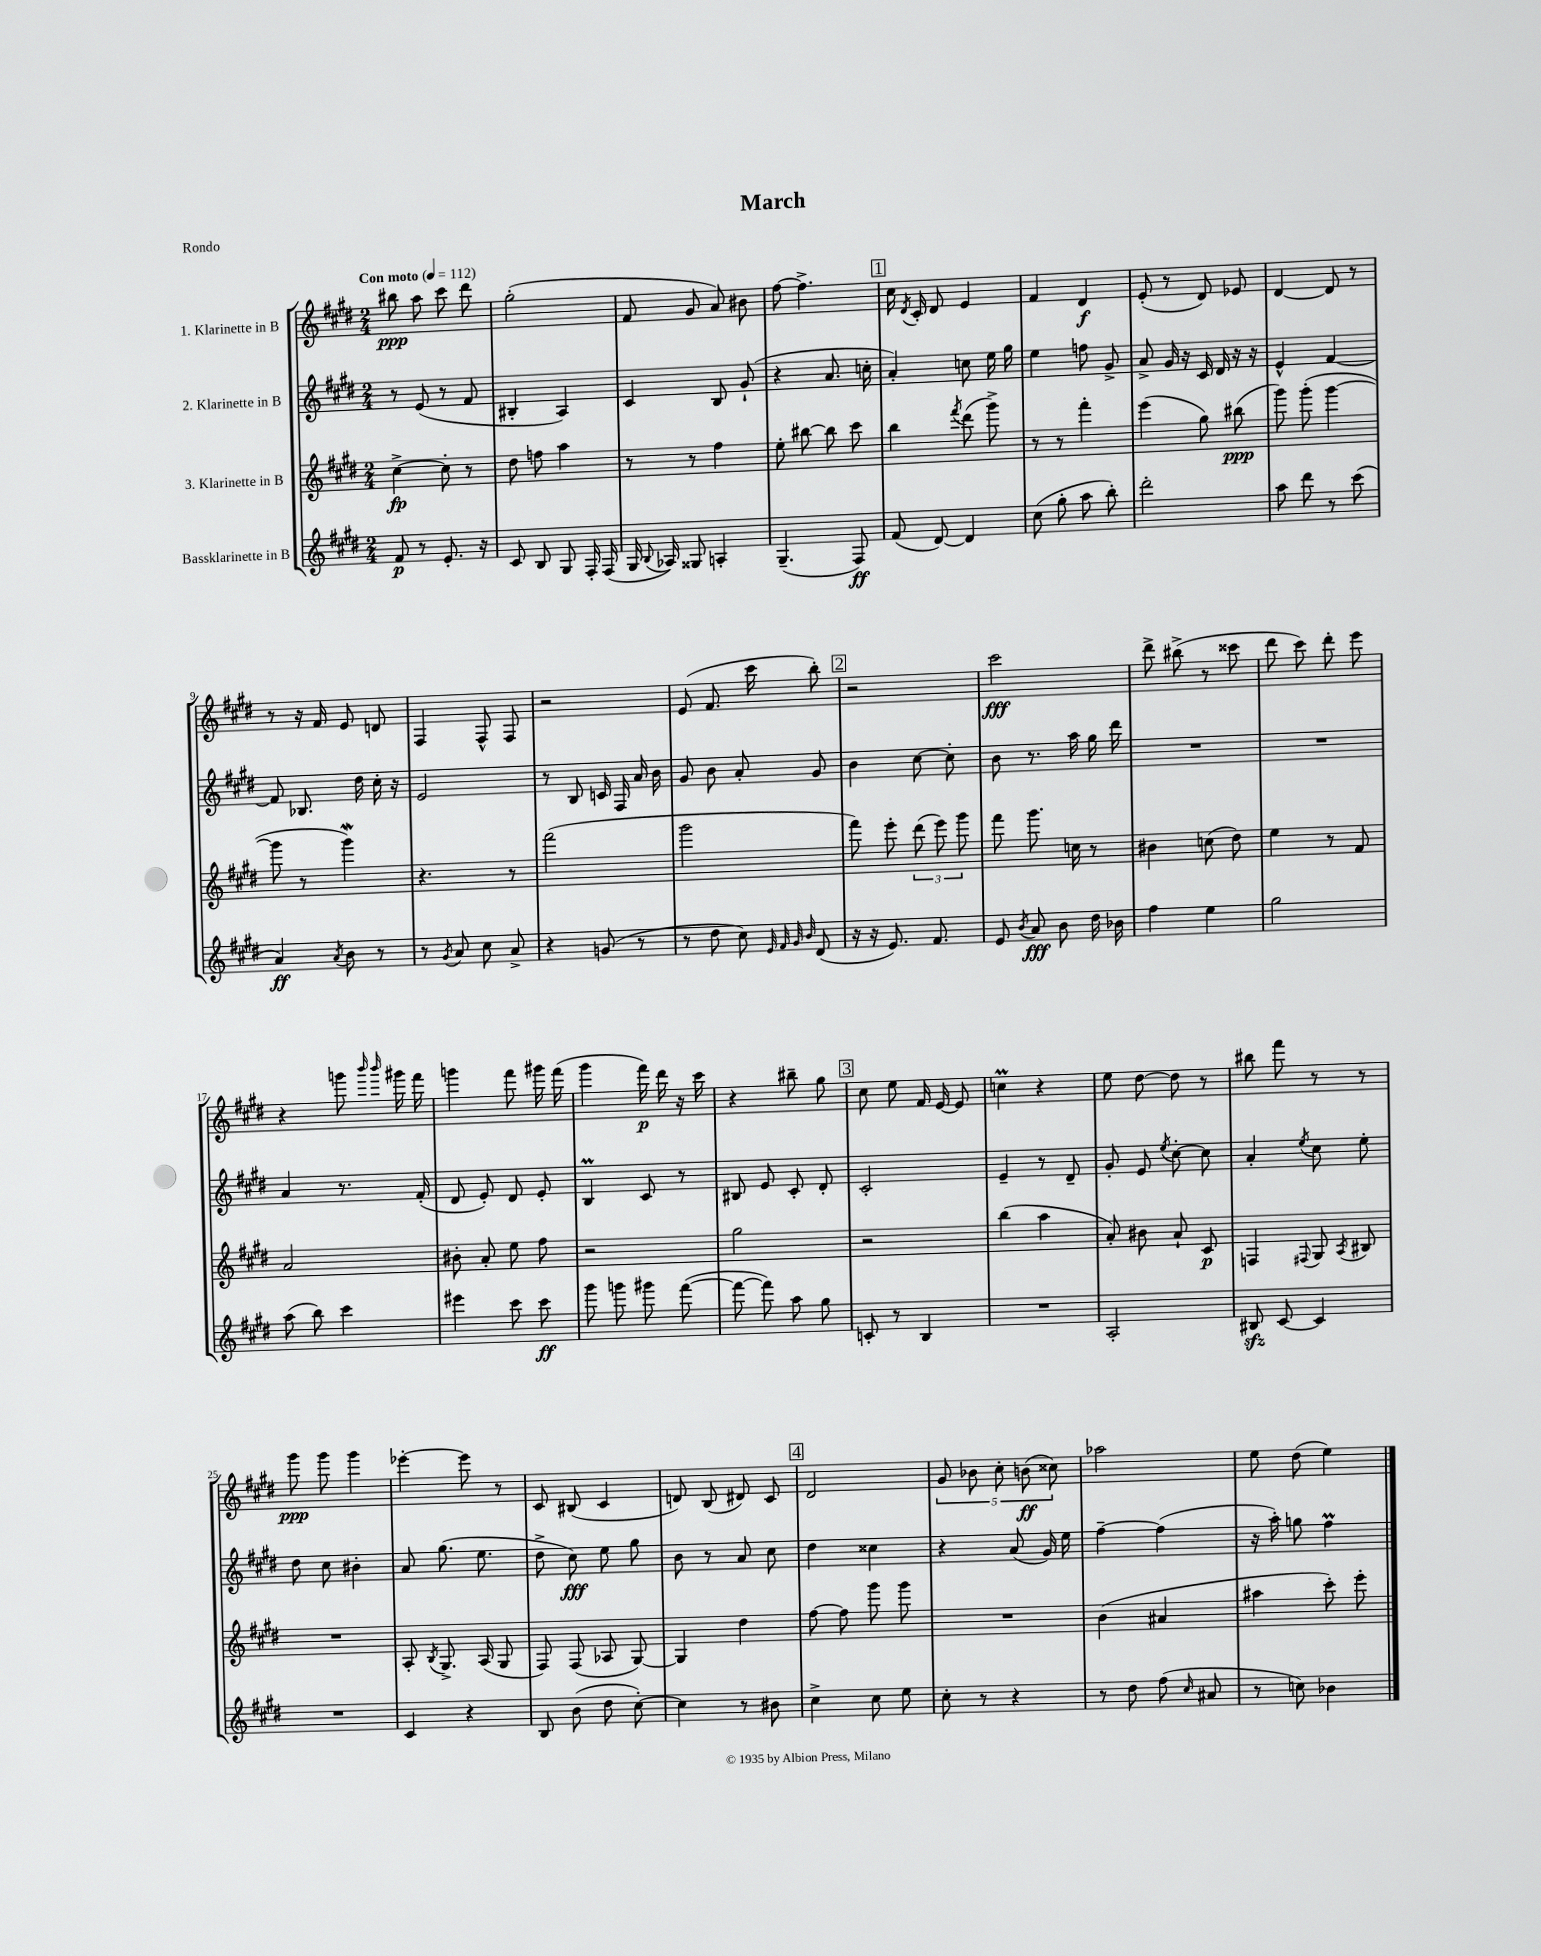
\header { title = "March" piece = "Rondo" }
<<
\new StaffGroup <<
\new Staff = "s0" \with { instrumentName = "1. Klarinette in B" } {
    \clef treble \key e \major \numericTimeSignature \time 2/4 \tempo "Con moto" 4 = 112
    \autoBeamOff bis''8\ppp a''8 cis'''8 dis'''8 |
    gis''2-.( |
    fis'8 gis'8 a'8) bis'8 |
    fis''8~ fis''4.-> |
    \mark \markup { \box "1" } cis''16 \acciaccatura { dis'8 } cis'16-. dis'8 e'4 |
    fis'4 dis'4\f |
    e'8-.( r8 dis'8) ees'8 |
    dis'4~ dis'8 r8 |
    r8 r16 fis'16 e'8 d'8 |
    fis4 fis8-^ fis8 |
    r2 |
    e'8( fis'8. cis'''16 b''8-.) |
    \mark \markup { \box "2" } r2 |
    cis'''2\fff |
    dis'''8-> bis''8->( r8 cisis'''8 |
    dis'''8 cis'''8) dis'''8-. e'''8 |
    r4 g'''8 \grace { b'''16 b'''16 } gis'''16 fis'''16 |
    g'''4 fis'''8 gis'''16 fis'''16( |
    gis'''4 fis'''16\p) dis'''16 r16 cis'''16 |
    r4 bis''8-- gis''8 |
    \mark \markup { \box "3" } cis''8 e''8 fis'16 e'16~ e'8 |
    c''4\prall r4 |
    e''8 dis''8~ dis''8 r8 |
    bis''8 fis'''8 r8 r8 |
    gis'''8\ppp gis'''8 gis'''4 |
    ees'''4~-. ees'''8 r8 |
    cis'8 bis8( cis'4 |
    d'8) b8( dis'8) cis'8 |
    \mark \markup { \box "4" } dis'2 |
    \tuplet 5/4 { gis'8 bes'8 cis''8-. b'8\ff( cisis''8) } |
    aes''2 |
    e''8 dis''8( e''4) \bar "|." |
}
\new Staff = "s1" \with { instrumentName = "2. Klarinette in B" } {
    \clef treble \key e \major \numericTimeSignature \time 2/4
    \autoBeamOff r8 e'8( r8 fis'8 |
    bis4-. a4) |
    cis'4 b8 gis'8-!( |
    r4 a'8. c''16-. |
    \mark \markup { \box "1" } a'4-.) c''8 e''16 gis''16 |
    e''4 f''8 gis'8-> |
    a'8-> gis'16 r16 cis'16 dis'16 r16 r16 |
    e'4-^ fis'4~ |
    fis'8 bes8. dis''16 cis''16-. r16 |
    e'2 |
    r8 b8 c'16 fis16 a'16 b'16 |
    gis'8 b'8 a'8-. gis'8 |
    \mark \markup { \box "2" } b'4 cis''8~ cis''8-. |
    b'8 r8. a''16 gis''16 dis'''16 |
    R2 |
    R2 |
    a'4 r8. fis'16-.( |
    dis'8 e'8-.) dis'8 e'8-. |
    b4\prall cis'8 r8 |
    bis8 e'8 cis'8-. dis'8-. |
    \mark \markup { \box "3" } cis'2-. |
    e'4-- r8 dis'8-- |
    gis'8-. e'8 \acciaccatura { e''8 } cis''8~-. cis''8 |
    a'4-. \acciaccatura { e''8 } cis''8 e''8-. |
    dis''8 cis''8 bis'4-. |
    a'8 gis''8.( e''8. |
    dis''8-> cis''8\fff) e''8 gis''8 |
    b'8 r8 a'8 cis''8 |
    \mark \markup { \box "4" } dis''4 cisis''4 |
    r4 a'8( gis'16) e''16 |
    fis''4~-- fis''4( |
    r16 a''16-.) g''8 fis''4\prall \bar "|." |
}
\new Staff = "s2" \with { instrumentName = "3. Klarinette in B" } {
    \clef treble \key e \major \numericTimeSignature \time 2/4
    \autoBeamOff cis''4~->\fp cis''8-. r8 |
    dis''8 f''8 a''4 |
    r8 r8 fis''4 |
    e''8-. bis''8~ bis''8 cis'''8 |
    \mark \markup { \box "1" } b''4 \acciaccatura { fis'''8 } dis'''8( gis'''8->) |
    r8 r8 fis'''4-. |
    e'''4( gis''8) bis''8\ppp( |
    gis'''8) gis'''8-.( gis'''4~ |
    gis'''8 r8 gis'''4\mordent) |
    r4. r8 |
    fis'''2( |
    gis'''2 |
    \mark \markup { \box "2" } fis'''8) e'''8-. \tuplet 3/2 { dis'''8( e'''8) gis'''8 } |
    fis'''8 gis'''8. c''16 r8 |
    bis'4 c''8( dis''8) |
    e''4 r8 fis'8 |
    a'2 |
    bis'8-. a'8-. e''8 fis''8 |
    r2 |
    gis''2 |
    \mark \markup { \box "3" } r2 |
    b''4( a''4 |
    a'8-.) bis'8 a'8-! cis'8\p |
    f4 \appoggiatura { fis8 } gis8 \acciaccatura { a8 } bis8 |
    R2 |
    a8-. \acciaccatura { b8 } gis8.-> a16( gis8 |
    fis8) fis8( aes8 gis8~) |
    gis4 dis''4 |
    \mark \markup { \box "4" } fis''8~ fis''8 gis'''8 gis'''8 |
    R2 |
    b'4( ais'4 |
    ais''4 cis'''8-.) e'''8-. \bar "|." |
}
\new Staff = "s3" \with { instrumentName = "Bassklarinette in B" } {
    \clef treble \key e \major \numericTimeSignature \time 2/4
    \autoBeamOff fis'8\p r8 e'8.-. r16 |
    cis'8 b8 gis8 fis16-. fis16( |
    gis16 \appoggiatura { b8 } aes16) gisis8 a4-. |
    gis4.--( fis8\ff) |
    \mark \markup { \box "1" } fis'8( dis'8~) dis'4 |
    cis''8( gis''8-. a''8 b''8-.) |
    dis'''2-. |
    a''8 dis'''8 r8 cis'''8( |
    a'4\ff) \acciaccatura { a'8 } b'8 r8 |
    r8 \acciaccatura { gis'8 } a'8 cis''8 a'8-> |
    r4 g'8( r8 |
    r8 dis''8 cis''8) \grace { e'32 fis'32 gis'32 b'32 } dis'8( |
    \mark \markup { \box "2" } r16 r16 e'8.) fis'8. |
    e'8 \acciaccatura { b'8 } a'8\fff b'8 dis''16 bes'16 |
    fis''4 e''4 |
    gis''2 |
    a''8( b''8) cis'''4 |
    eis'''4 cis'''8 cis'''8\ff |
    gis'''8 g'''8 gis'''8 fis'''8~( |
    fis'''8~ fis'''8) a''8 gis''8 |
    \mark \markup { \box "3" } c'8-. r8 b4 |
    R2 |
    a2-. |
    bis8\sfz cis'8~ cis'4 |
    R2 |
    cis'4 r4 |
    b8 b'8( dis''8 cis''8~-.) |
    cis''4 r8 bis'8 |
    \mark \markup { \box "4" } cis''4-> cis''8 e''8 |
    cis''8-. r8 r4 |
    r8 dis''8 fis''8( \grace { cis''16 } ais'8 |
    r8 c''8) bes'4 \bar "|." |
}
>>
>>
